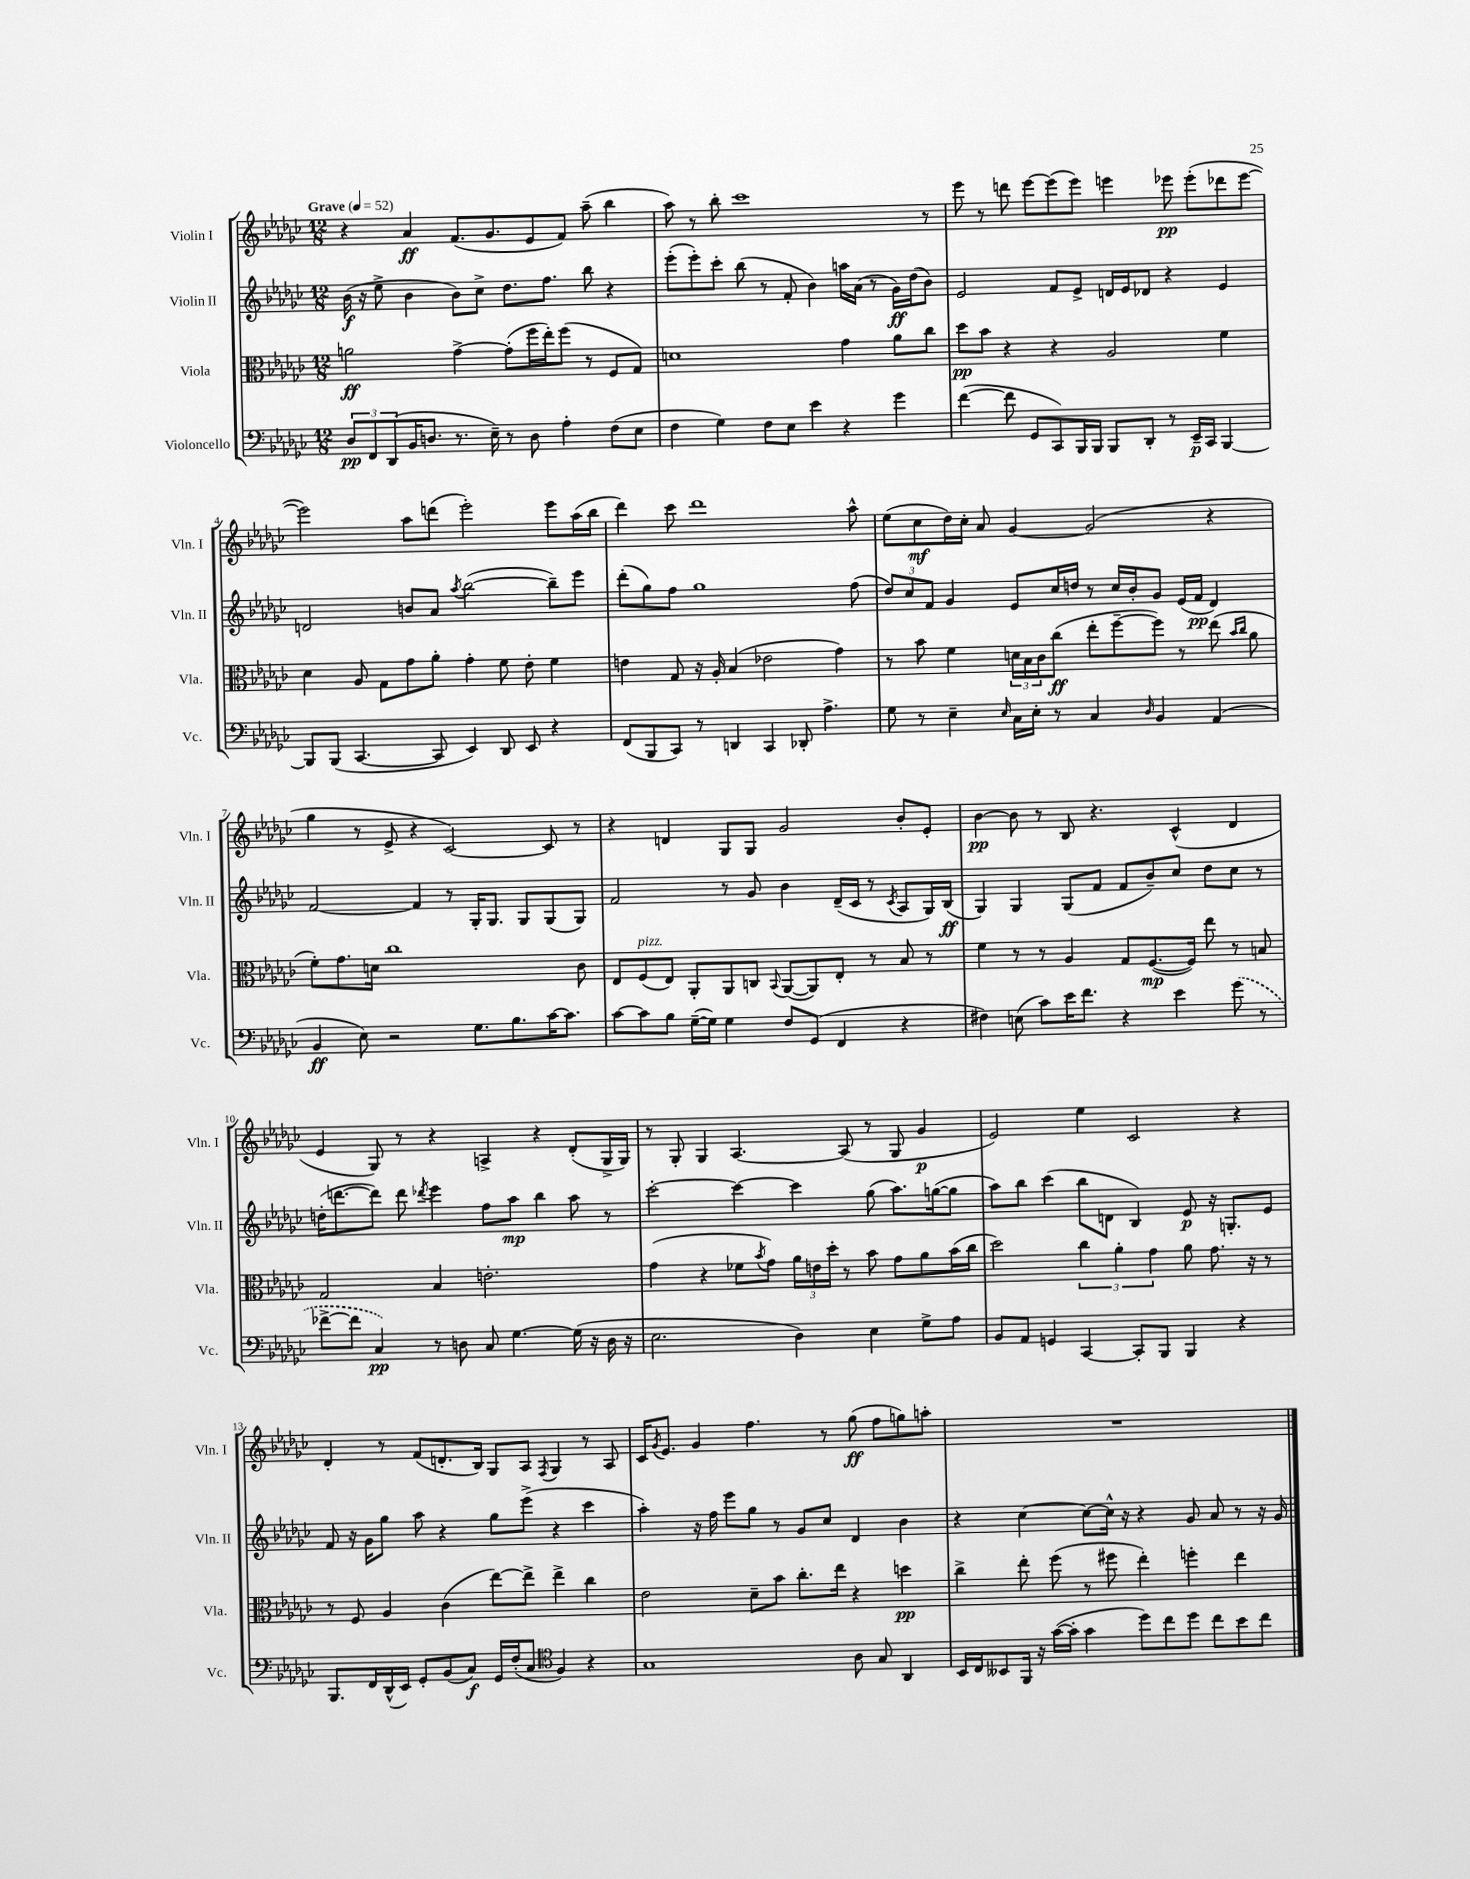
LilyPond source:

<<
\new StaffGroup <<
\new Staff = "s0" \with { instrumentName = "Violin I" shortInstrumentName = "Vln. I" } {
    \clef treble \key ges \major \numericTimeSignature \time 12/8 \tempo "Grave" 4 = 52
    r4 aes'4\ff f'8.( ges'8. ees'8 f'8) aes''8--( bes''4 |
    aes''8) r8 bes''8-. ces'''1 r8 |
    ees'''8 r8 d'''8 ees'''8~ ees'''8( ees'''8) e'''4 ees'''8\pp ees'''8-.( des'''8 ees'''8~ |
    ees'''2) aes''8 d'''8( ees'''2-.) ees'''8 aes''16( bes''16 |
    des'''4) ces'''8 des'''1 aes''8-^ |
    ees''8( ces''8\mf des''16) ces''16-. aes'8 ges'4~ ges'2( r4 |
    ges''4 r8 ees'8-> r4 ces'2~) ces'8 r8 |
    r4 d'4 ges8 ges8 ges'2 bes'8-. ees'8-. |
    bes'4~\pp bes'8 r8 bes8 r4. ces'4-^( des'4 |
    ees'4 ges8) r8 r4 a4-> r4 des'8-.( ges16-> ges16) |
    r8 ges8-. ges4 aes4.~ aes8( r8 ges8 ges'4\p |
    ees'2) ees''4 ces'2 r4 |
    des'4-. r8 f'8( d'8.-. bes16) ges8 aes8 \acciaccatura { f8 } ges4 r8 aes8 |
    ces'16 \acciaccatura { ges'8 } ees'8. ges'4 f''4. r8 ges''8\ff( f''8 g''8) a''8-. |
    R1. \bar "|." |
}
\new Staff = "s1" \with { instrumentName = "Violin II" shortInstrumentName = "Vln. II" } {
    \clef treble \key ges \major \numericTimeSignature \time 12/8
    bes'16\f( r16 ees''8-> bes'4 bes'8) ces''8-> des''8. f''8. bes''8 r4 |
    ees'''8-.( ees'''8-.) ces'''8-. bes''8( r8 f'8-. bes'4) a''16 aes'16( r8 ges'16\ff) des''16( bes'8) |
    ees'2 f'8 ees'8-> d'16 ees'16 des'8 r4 ees'4 |
    d'2 b'8 aes'8 \acciaccatura { aes''8 } bes''2~( bes''8--) ees'''8 |
    des'''8-.( ges''8) f''8 ges''1 f''8( |
    \tuplet 3/2 { des''8) ces''8 f'8 } ges'4 ees'8 ces''16 d''16 r8 ces''16 bes'16-. ges'8 ees'16( f'16\pp des'4) |
    f'2~ f'4 r8 ges16-. ges8. ges8 ges8( ges8) |
    f'2 r8 ges'8 bes'4 des'16--( ces'16 r8 \acciaccatura { ces'8 } aes8 ges16) bes16\ff( |
    ges4) ges4 ges8( f'8 f'8 bes'8--) ces''8 des''8 ces''8 r8 |
    d''16-.( d'''8.~ d'''8) d'''8 \acciaccatura { des'''8 } ees'''4 f''8 aes''8\mp bes''4 aes''8 r8 |
    ces'''2~-. ces'''4~ ces'''4 ges''8( aes''8.) g''16~( g''8 |
    aes''8) bes''8 ces'''4( bes''8 d'8 bes4) ees'8\p r16 g8.-. ees'8 |
    f'8 r16 ges'16 ges''8 aes''8 r4 ges''8 ees'''8->( r4 ces'''4 |
    aes''4-.) r16 f''16 ees'''8 ges''8 r8 ges'8 ces''8 des'4 bes'4 |
    r4 ces''4~ ces''8~ ces''16-^ r16 r4 ges'8 aes'8 r8 r16 ges'16 \bar "|." |
}
\new Staff = "s2" \with { instrumentName = "Viola" shortInstrumentName = "Vla." } {
    \clef alto \key ges \major \numericTimeSignature \time 12/8
    a'2\ff ges'4~-> ges'8-.( f''16 ees''16-.) f''8( r8 f8 ges8) |
    d'1 ges'4 aes'8 ces''8 |
    des''8\pp bes'8 r4 r4 aes2 f'4 |
    des'4 aes8 ges8 ges'8 aes'8-. ges'4-. f'8 ees'8-. f'4 |
    e'4 ges8 r16 aes16-. bes4( ees'2 ges'4) |
    r8 bes'8 f'4 \tuplet 3/2 { d'16 bes16 ces'16 } ces''8\ff( ees''8-. f''8~-- f''8) r8 ees''8( \grace { bes'16 ces''16 } aes'8 |
    f'8-.) ges'8. d'16 ces''1 ces'8 |
    ees8 f8^\markup { \italic "pizz." }( ees8) aes,8-. aes,8 c8 \appoggiatura { bes,8 } aes,8~( aes,8) ees8-. r8 bes8 r8 |
    f'4 r8 r8 aes4 ges8 f8.~\mp( f16) ees''8 r8 b8 |
    ges2 bes4 e'2.-. |
    ges'4( r4 fes'8 \acciaccatura { bes'8 } ges'8) \tuplet 3/2 { aes'16 e'16 des''16-. } r8 bes'8 ges'8 aes'8 bes'16( ces''16 |
    des''2) \tuplet 3/2 { ces''4 aes'4-. ges'4 } aes'8 ges'8. r16 r8 |
    r8 f8 aes4 ces'4( ees''8~) ees''8-> ees''4-> ces''4 |
    ees'2 des'8-- bes'8 ces''8.-. ees''16 r4 d''4\pp |
    ces''4-> ees''8-. f''8( r8 fis''8 ees''4-.) f''4-. ees''4 \bar "|." |
}
\new Staff = "s3" \with { instrumentName = "Violoncello" shortInstrumentName = "Vc." } {
    \clef bass \key ges \major \numericTimeSignature \time 12/8
    \tuplet 3/2 { des8\pp f,8 des,8( } bes,16 d8. r8. ees16--) r8 d8 aes4-. f8( ees8 |
    f4 ges4) f8 ees8 ees'4 r4 ges'4 |
    f'4~( f'8 ges,8 ces,8) bes,,16 bes,,16 bes,,8 des,8-. r8 ees,16--\p ces,16 bes,,4~ |
    bes,,8 bes,,8( ces,4.~ ces,8 ees,4) des,8 ees,8 r4 |
    f,8( bes,,8 ces,8) r8 d,4 ces,4 des,8-. aes4.-> |
    ges8 r8 ees4-- \grace { ees16 } ces16 ees16-. r8 ces4 \grace { des16 } bes,4 aes,4( |
    bes,4\ff ees8) r2 ges8. bes8. ces'16~ ces'8. |
    ces'8~ ces'8 bes8 ges16~--( ges16) ges4 f8 ges,8( f,4 r4 |
    fis4) e8( ces'8) ees'16 f'8. r4 ees'4 \once \slurDashed ges'8( r8 |
    fes'8~-> fes'8 ces4\pp) r8 d8 ces8 ges4.~ ges16( r16 d16 r16 |
    ees2. des4) ees4 ges8-> aes8 |
    bes,8 aes,8 g,4 ces,4~ ces,8-. bes,,8 bes,,4 r4 |
    bes,,8. f,16 des,16-^( ees,16) ges,8-. bes,8( ces8\f) ges,16 f16-.( ces8 \clef tenor f4) r4 |
    ges1 aes8 ges8 aes,4 |
    bes,16 ces16 beses,8 f,16 r16 ges'16~( ges'16-. ges'4 des''8) ces''8 des''8 ces''8 bes'8 ces''8 \bar "|." |
}
>>
>>
